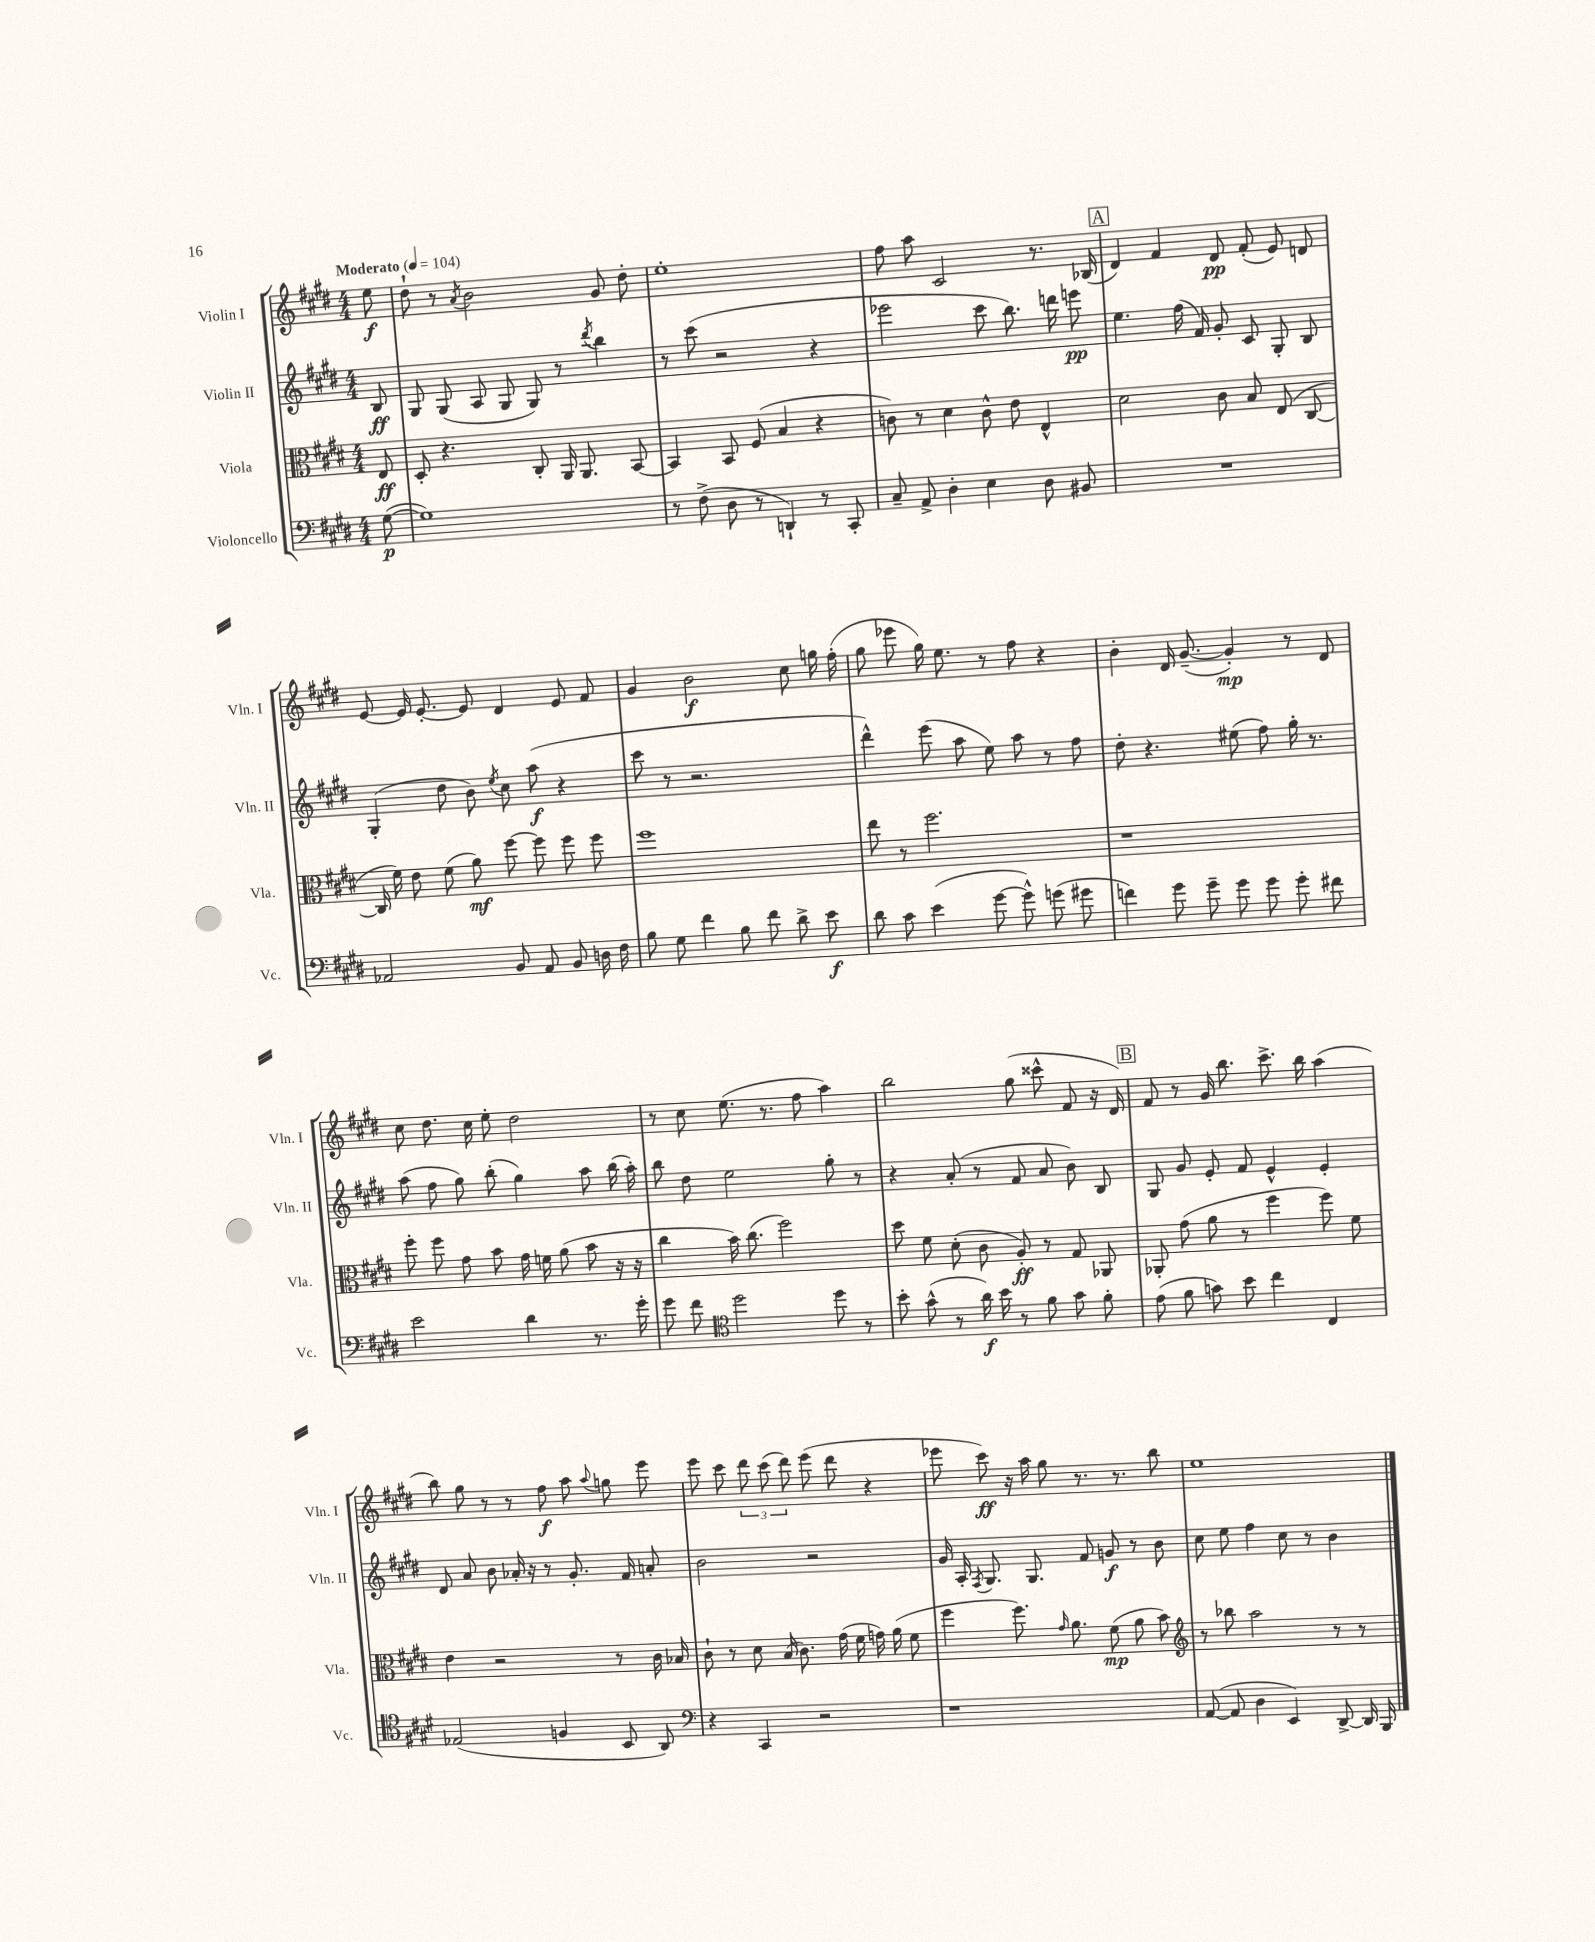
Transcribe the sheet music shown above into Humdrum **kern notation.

**kern	**kern	**kern	**kern
*staff4	*staff3	*staff2	*staff1
*clefF4	*clefC3	*clefG2	*clefG2
*k[f#c#g#d#]	*k[f#c#g#d#]	*k[f#c#g#d#]	*k[f#c#g#d#]
*M4/4	*M4/4	*M4/4	*M4/4
*MM104	*MM104	*MM104	*MM104
([8G#	8E	8B	8ee
=	=	=	=
1G#])	8D#'	8G#	8dd#`
.	4.r	(8G#	8r
.	.	.	8qa
.	.	8A	2b
.	.	8G#	.
.	8C#'	8G#)	.
.	16AA	8r	.
.	8.AA	.	.
.	.	8qddd#	.
.	.	4bb	8g#
.	[8BB	.	8dd#'
=	=	=	=
8r	4BB]	8r	1ee'
(8F#^	.	(8ccc#	.
8D#	8BB	2r	.
8r	(8F#	.	.
4DD`)	4B	.	.
8r	4r	4r	.
8CC#'	.	.	.
=	=	=	=
8C#~	8c)	2eee-	8ff#
8AA^	8r	.	8aa
4D#'	4d#	.	2c#
4E	8c^^	8ccc#	.
.	8e	8.bb)	.
8D#	4E^^	.	8.r
.	.	16ddd	.
8BB#	.	8eee	.
.	.	.	(16B-
=	=	=	=
1r	2d#	4.ee	4d#)
.	.	.	4f#
.	.	(16ff#	.
.	.	16f#)	.
.	8c#	8g#'	8d#
.	8B	8c#	(8f#'
.	(8E	8G#'	8e)
.	[8C#	8B	8d
=	=	=	=
2AA-	16C#]	(4G#'	[8e
.	16f#)	.	.
.	8e	.	16e]
.	.	.	[8.e'
.	(8f#	8dd#	.
.	8a)	8b)	8e]
.	.	8qee	.
8BB	[8ff#	8cc#	4d#
8AA-	8ff#]	(8aa	.
8BB	8ff#	4r	8e
16D	8ff#	.	8f#
16F#	.	.	.
=	=	=	=
8B	1ff#	8ccc#	4g#
8G#	.	8r	.
4f#	.	2.r	2b
8B	.	.	.
8f#	.	.	.
8d#^	.	.	8cc#
8e	.	.	16gg
.	.	.	(16ff#'
=	=	=	=
8d#	8ee	4ddd#^^)	8gg#
8c#	8r	.	8eee-
(4e	2.ff#	(8eee	16gg#)
.	.	.	8.ee
.	.	8aa	.
[8g#	.	8ee)	8r
8g#^^])	.	8aa	8ff#
(8g	.	8r	4r
8g#	.	8ff#	.
=	=	=	=
4f)	1r	8dd#'	4b'
.	.	4.r	.
8g#	.	.	16d#
.	.	.	([8.g#~
8g#~	.	.	.
8g#	.	(8ee#	4g#'])
8g#	.	8ff#)	.
8g#'	.	16gg#'	8r
.	.	8.r	.
8f#	.	.	8d#
=	=	=	=
2e	8ff#'	(8aa	8cc#
.	8ff#	8ff#	8.dd#
.	8g#	8gg#)	.
.	.	.	16cc#
.	8b	(8bb'	8ee'
4d#	16g#	4gg#)	2dd#
.	16f	.	.
.	(8a	.	.
8.r	8b	8aa	.
.	16r	(16bb	.
16g#'	16r	16aa')	.
=	=	=	=
8g#	4cc#	8bb	8r
8f#	.	8dd#	8cc#
*clefC4	*	*	*
2dd#	16b)	2ee	(8.ee
.	(8.cc#	.	.
.	.	.	8.r
.	2ff#)	.	.
.	.	.	8ff#
8dd#	.	8gg#'	4aa)
8r	.	8r	.
=	=	=	=
8b'	8dd#	4r	2bb
(8g#^^	8f#	.	.
8r	(8d#'	(8a'	.
16a)	8c#	8r	.
16b	.	.	.
8r	8A')	8f#	(8gg#
8f#	8r	8a	8ccc##^^
8g#	8G#	8b)	8f#
8f#'	8AA-	8B	16r
.	.	.	16d#)
=	=	=	=
(8e	8AA-'	8G#	8f#
8f#	(8g#	8g#	8r
8g)	8a	8e'	16g#
.	.	.	8.bb
8b	8r	8f#	.
4cc#	4ff#	4e^^	8.ccc#^
.	.	.	16bb
4C#	8ff#)	4e'	(4aa
.	8f#	.	.
=	=	=	=
(2E-	4e	8d#	8bb)
.	.	8a	8gg#
.	2r	8b	8r
.	.	16a-'	8r
.	.	16r	.
4F	.	8r	8ff#
.	.	8.g#'	8aa
.	.	.	8qqaa
8BB	8r	.	8gg
.	.	16f#	.
8AA)	16c#	8a'	8eee
.	16B-	.	.
=	=	=	=
*clefF4	*	*	*
4r	8c#`	2b	8eee
.	8r	.	8ccc#
4CC#	8d#	.	12ddd#
.	.	.	(12ccc#
.	(16B	.	.
.	.	.	12ddd#)
.	8.c#)	.	.
2r	.	2r	(8eee
.	(16g#	.	8ddd#
.	16f#	.	.
.	16g)	.	4r
.	(16a	.	.
.	8f#	.	.
=	=	=	=
1r	4ff#	16g#	8eee-
.	.	16A'	.
.	.	8qF#	.
.	.	8.G#	8ccc#)
.	8.ff#)	.	16r
.	.	8.G#	16aa
.	.	.	8gg#
.	16qqg#	.	.
.	8.a	.	.
.	.	8f#	8.r
.	(8f#	8g	.
.	.	.	8.r
.	8a	8r	.
.	8b)	8b	8bb
=	=	=	=
*	*clefG2	*	*
([8AA	8r	8cc#	1ee
8AA]	8bb-	8ee	.
4D#	2aa	4ff#	.
4EE)	.	8cc#	.
.	.	8r	.
[8DD#^	8r	4b	.
16DD#]	8r	.	.
16BBB	.	.	.
==	==	==	==
*-	*-	*-	*-
